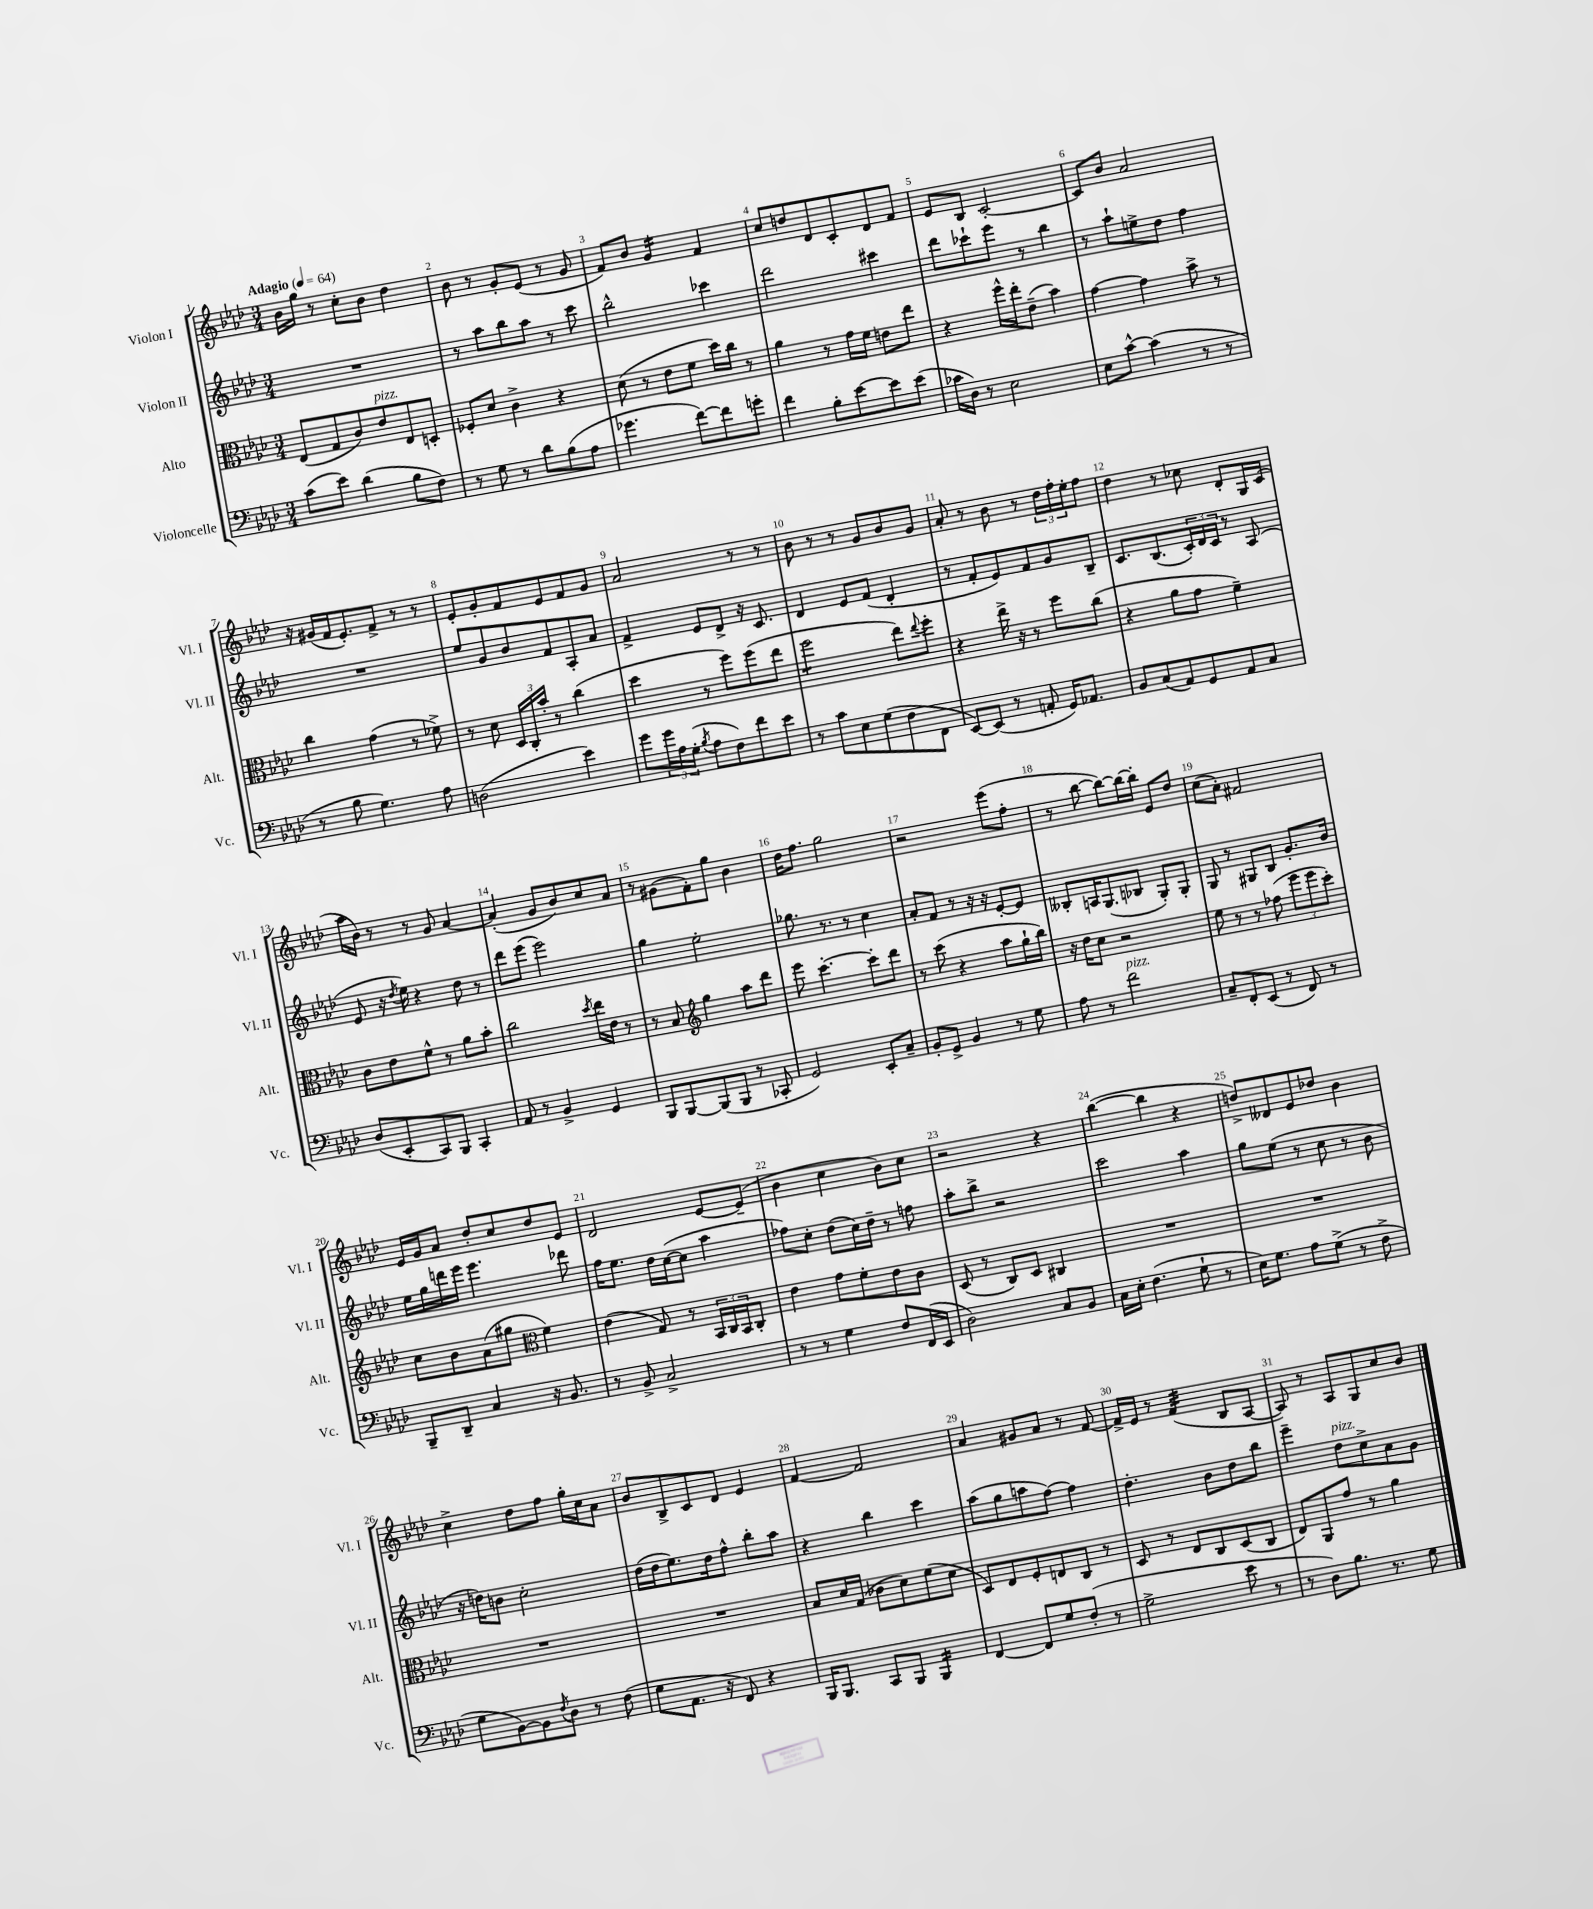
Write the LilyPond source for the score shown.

<<
\new StaffGroup <<
\new Staff = "s0" \with { instrumentName = "Violon I" shortInstrumentName = "Vl. I" } {
    \clef treble \key aes \major \numericTimeSignature \time 3/4 \tempo "Adagio" 4 = 64
    bes'16 g''16 r8 c''8-. bes'8 des''4 |
    bes'8 r8 g'8-. ees'8( r8 g'8 |
    f'8) bes'8 g'4:16 f'4 |
    c''8 d''8 des'8 c'8-. des'8 f'8 |
    ees'8 bes8 c'2~-. |
    c'8 bes'8 aes'2 |
    r16 gis'16( f'16 ees'8.-.) f'8-> r8 r8 |
    ees'8-. g'8-. f'8 ees'8 f'8 g'8 |
    aes'2 r8 r8 |
    bes'8 r8 r8 g'8 bes'8 g'8 |
    aes'8-. r8 bes'8 r8 \tuplet 3/2 { des''16 f''16-. ees''16-. } f''8 |
    des''4 r8 ces''8 des'8-. g16 c'16( |
    aes''16 bes'16) r8 r8 g'8 aes'4~ |
    aes'4-.( g'8 bes'8) c''8 aes'8 |
    r8 gis'8( f'8-.) g''8 bes'4 |
    des''16 f''8. g''2 |
    r2 ees'''8( f''8-. |
    r8 bes''8~ bes''8~) bes''16~ bes''16-. ees'8 des''8 |
    c''8( aes'8-.) fis'2 |
    ees'16 g'16 aes'8 des''8-. c''8 des''8 ees'8 |
    des'2 ees'8~ ees'8--( |
    bes'4 c''4 bes'8) c''8 |
    r2 r4 |
    bes''4~( bes''4 r4 |
    d''8->) deses'8 ees'8 des''8 bes'4 |
    c''4-> des''8 f''8 g''16-. c''16 aes'8 |
    bes'8 bes8-> c'8 des'8 ees'4 |
    f'4~ f'2 |
    aes'4 gis'8 aes'8 r8 f'8~ |
    f'16-> ees'16 r8 f'4:32( bes8 aes8~ |
    aes8) r8 aes8 g8 c''8 bes'8 \bar "|." |
}
\new Staff = "s1" \with { instrumentName = "Violon II" shortInstrumentName = "Vl. II" } {
    \clef treble \key aes \major \numericTimeSignature \time 3/4
    R2. |
    r8 aes''8 bes''8 aes''8 r8 c'''8 |
    bes''2-^ ces'''4 |
    des'''2 cis'''4 |
    des'''8 ces'''8-! ees'''8 r8 bes''4 |
    r8 aes''8-! e''8-> des''8 f''4 |
    R2. |
    ees''8 g'8 bes'8 f'8 aes8-. aes'8 |
    f'4-> ees'8 des'8-> r16 c'8. |
    des'4 ees'8 f'8( des'4-. |
    r8 f'8-. ees'8) f'8 g'8 bes8-- |
    c'8. bes8.( \tuplet 3/2 { c'16-.) des'16 c'16 } r8 aes8( |
    ees'8 r16 \acciaccatura { des''8 } ees''16) r4 des''8 r8 |
    des'''8 ees'''8( ees'''2) |
    g''4 ees''2-. |
    ges''8. r8. r8 c''4 |
    aes'8-. f'8 r8 r16 r16 ees'8~-. ees'8 |
    beses8-. a16 g8.( bes8 g8-.) g8-. |
    g8 r8 gis8 bes8 g'8.-. bes'16 |
    ees''16 g''16 d'''16 ees'''16 ees'''4. des'''8 |
    f''16 ees''8. des''16 c''16~( c''8 aes''4 |
    fes''8) c''8-. des''8( c''16) des''16-- r8 f''8 |
    aes''8-. bes''8-> r2 |
    c'''2 aes''4 |
    g''8 ees''8( r8 c''8 r8 bes'8 |
    r16 d''16) b'8 c''2-. |
    des''16( des''16 ees''8.) des''16 f''8-^ bes''8-. aes''8 |
    r4 bes''4 c'''4 |
    aes''8( g''8 a''8 f''8~) f''4 |
    des''4.-. bes'8 des''8 bes''8 |
    ees'''4-- des''8^\markup { \italic "pizz." } c''8-> aes'8 g'8 \bar "|." |
}
\new Staff = "s2" \with { instrumentName = "Alto" shortInstrumentName = "Alt." } {
    \clef alto \key aes \major \numericTimeSignature \time 3/4
    ees8( g8 c'8) ees'8^\markup { \italic "pizz." } ees8 d8-. |
    fes8-. des'8 c'4-> r4 |
    des'8( r8 ees'8 f'8 des''16) c''16 r8 |
    aes'4 r8 g'16 f'16 e'8 ees''8 |
    r4 f''16-^ ees''16-. ees'8--( bes'4) |
    g'4~ g'4 bes'8-> r8 |
    c''4 g'4( r8 fes'8->) |
    r8 des'8 \tuplet 3/2 { des16 c16-. bes'16-. } r8 c''4( |
    des''4 r8 f''8) f''8( ees''8 |
    f''2:8 ees''8) \appoggiatura { ees''8 } f''8-. |
    r4 ees''16-> r16 r8 f''8 c''8( |
    r4 aes'8 g'8 f'4--) |
    c'8 ees'8 f'8-^ r8 aes'8 bes'8-. |
    c''2 \acciaccatura { des''8 } ees''16 ees'16 r8 |
    r8 bes8 \clef treble g''4 aes''8 des'''8 |
    ees'''8 c'''4.~-. c'''8-. des'''8 |
    r8 c'''8( r4 aes''8 g''16-! bes''16) |
    r16 des''16 c''8 r2 |
    ees''8 r8 r8 fes''8( \tuplet 3/2 { ees'''8 ees'''8 c'''8-.) } |
    c''8 bes'8 aes'8( gis''8 \clef alto f'4) |
    ees'4( g8) r8 \tuplet 3/2 { bes,16 c16 bes,16 } c8-. |
    ees'4 g'8 f'8-. ees'8 c'8 |
    des8( r8 c8) des8 cis4 |
    R2. |
    R2. |
    R2. |
    R2. |
    bes8 des'16 g16( ces'8 des'8) f'8( des'8 |
    des8) ees8 f8-. e8 c8 r8 |
    des8 r8 ees8 c8 des8( c8 |
    ees8) aes,8 g'8 r8 aes'4 \bar "|." |
}
\new Staff = "s3" \with { instrumentName = "Violoncelle" shortInstrumentName = "Vc." } {
    \clef bass \key aes \major \numericTimeSignature \time 3/4
    c'8( ees'8) des'4( bes8 f8) |
    r8 g8 r8 des'8 bes8( aes8 |
    ges'4. f'8~) f'8 g'8-. |
    f'4 bes8-. ees'8~ ees'8 ees'8( |
    ces'16 des16) r8 ees2 |
    ees8 c'8~-^ c'4( r8 r8 |
    r8 bes8 g4.) aes8 |
    d2( ees'4) |
    g'8 \tuplet 3/2 { g'16 aes16 g16-.( } \acciaccatura { bes8 } aes8 f8) f'8 ees'8 |
    r8 c'8 ees8 g8( f8 f,8 |
    ees,8~) ees,8( r8 a,8-. g,16) aes,8. |
    bes,8 c8( aes,8) g,8 aes,8 c8 |
    des8( ees,8-. c,8) bes,,8 c,4-. |
    aes,8 r8 bes,4-> g,4 |
    bes,,8 bes,,8~ bes,,8( bes,,8 r8 ces,8-. |
    g,2) ees,8-. c8-- |
    bes,8-. g,8-> bes,4 r8 g8 |
    aes8 r8 f'2^\markup { \italic "pizz." } |
    c8-- f,8-. ees,8( r8 f,8) r8 |
    bes,,8-- des,8-- c4 r16 bes,8. |
    r8 bes,8-> c2-> |
    r8 r8 g4 f8 f,16( ees,16 |
    des2) c8 bes,8 |
    c16 ees16-. f4.( g8-! r8 |
    ees16) g8. aes8 g8->( r8 f8-> |
    g8 bes,8~) bes,8 \acciaccatura { f8 } des8 r8 f8( |
    g8 aes,8. r16 f,8) r4 |
    bes,,16 bes,,8. c,8 bes,,8 bes,,4:16 |
    f,4~ f,8 g8 f8-.( r8 |
    g2-> ees'8 r8 |
    r8 des8) bes8. r8. g8 \bar "|." |
}
>>
>>
\layout { \context { \Score \override BarNumber.break-visibility = ##(#f #t #t) barNumberVisibility = #all-bar-numbers-visible } }
